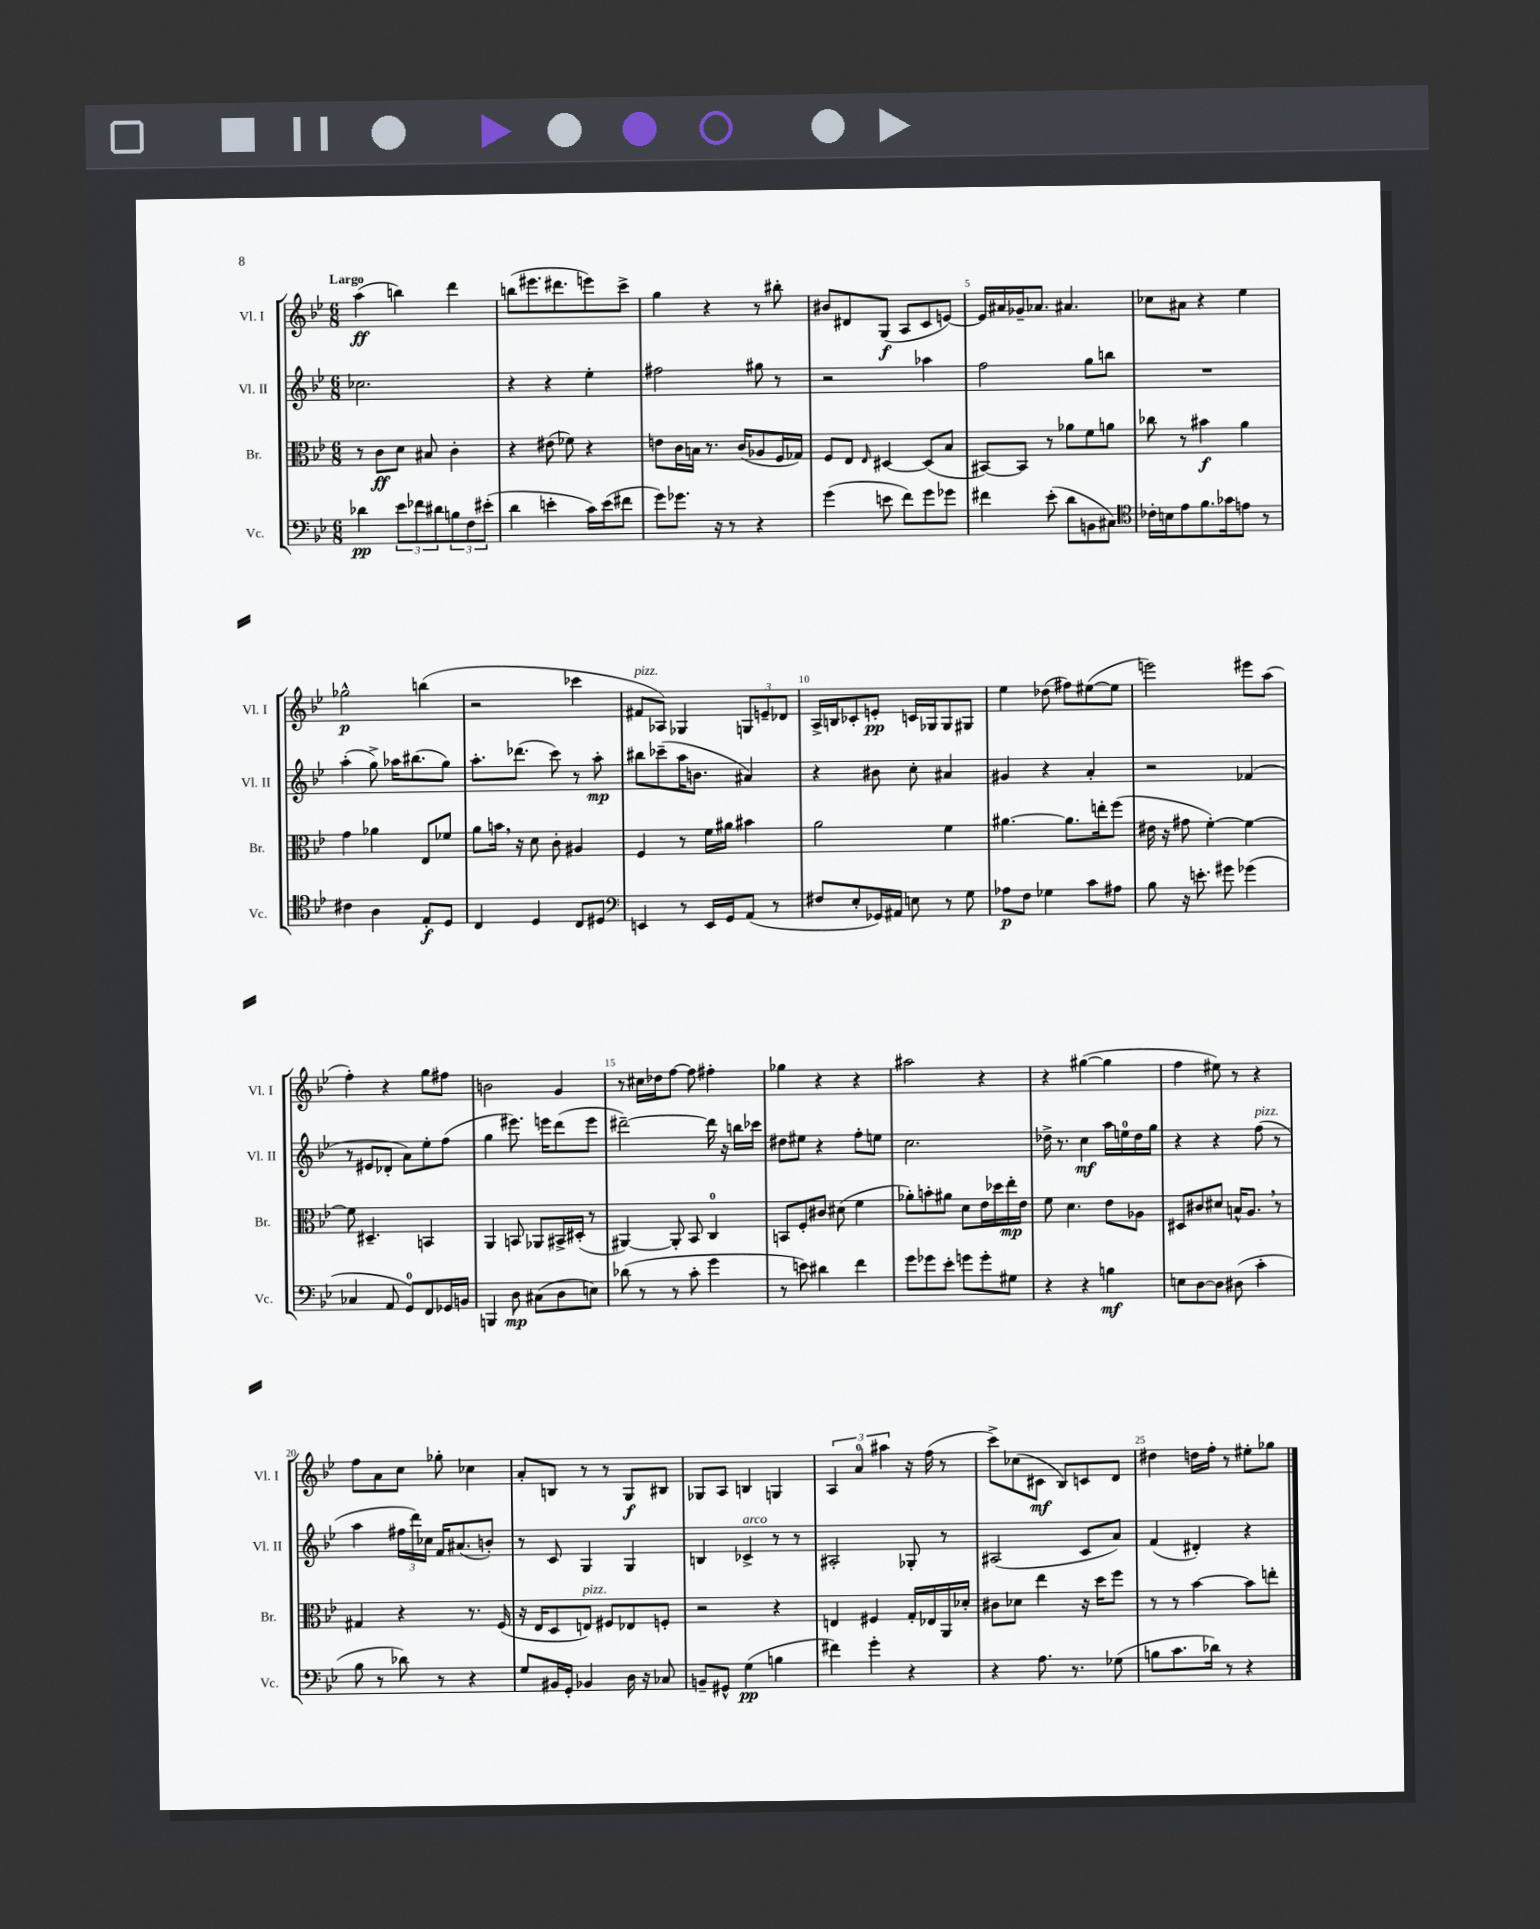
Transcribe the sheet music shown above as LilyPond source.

<<
\new StaffGroup <<
\new Staff = "s0" \with { instrumentName = "Vl. I" shortInstrumentName = "Vl. I" } {
    \clef treble \key bes \major \numericTimeSignature \time 6/8 \tempo "Largo"
    a''4\ff( b''4) d'''4 |
    b''8( eis'''8. dis'''8. e'''8) c'''8-> |
    g''4 r4 r8 bis''8-. |
    bis'8 dis'8 g8\f( a8 c'8 e'8~) |
    e'16 ais'16 ges'16-- aes'8. ais'4. |
    ces''8 ais'8 r4 ees''4 |
    ges''2-^\p b''4( |
    r2 ces'''4 |
    fis'8^\markup { \italic "pizz." } aes8) ges4 \tuplet 3/2 { g8 e'8-- des'8 } |
    a16-> b16 ces'8-. e'8-.\pp c'16 ges16 ges8 gis8 |
    ees''4 des''8( fis''8) eis''8~( eis''8 |
    e'''2) eis'''8 a''8( |
    f''4-.) r4 g''8 fis''8 |
    b'2 g'4 |
    r8 cis''16 des''16 f''8~ f''8 fis''4-. |
    ges''4 r4 r4 |
    ais''2 r4 |
    r4 gis''4~( gis''4 |
    f''4 eis''8) r8 r4 |
    f''8 a'8 c''8 ges''8-. ces''4 |
    a'8-. b8 r8 r8 g8\f bis8 |
    ges8 a8 b4 g4 |
    \tuplet 3/2 { a4 a'4-0 ais''4 } r16 f''16( r8 |
    c'''8->) ces''8( cis'8\mf bes8) c'8 d'8 |
    dis''4 d''16 f''16-. r8 eis''8-. ges''8 \bar "|." |
}
\new Staff = "s1" \with { instrumentName = "Vl. II" shortInstrumentName = "Vl. II" } {
    \clef treble \key bes \major \numericTimeSignature \time 6/8
    ces''2. |
    r4 r4 ees''4-. |
    fis''2 gis''8 r8 |
    r2 aes''4 |
    f''2 g''8 b''8 |
    R2. |
    a''4-.( g''8->) aes''16 bis''8.( g''8) |
    a''8.-. des'''8.( c'''8) r8 a''8-.\mp |
    bis''8 ces'''8--( a''16 b'8. ais'4) |
    r4 bis'8 c''8-. ais'4 |
    gis'4 r4 a'4-. |
    r2 fes'4( |
    r8 eis'8 des'8-. a'8) ees''8-. f''8( |
    g''4 eis'''8.) e'''16 d'''8( e'''8 |
    dis'''2~--) dis'''16 r16 b''16 ces'''16 |
    dis''8 eis''8 r4 f''8-. e''8 |
    c''2. |
    des''16-> r8. c''4\mf a''16 e''16-0 des''16 g''16 |
    r4 r4 f''8^\markup { \italic "pizz." }( r8 |
    a''4 \tuplet 3/2 { fis''16 d'''16) ces''16 } f'16 ais'8.( b'8-.) |
    r8 c'8 g4 g4 |
    b4 ces'4->^\markup { \italic "arco" } r8 r8 |
    ais2-. ges8-. r8 |
    ais2( c'8 a'8) |
    f'4( dis'4-.) r4 \bar "|." |
}
\new Staff = "s2" \with { instrumentName = "Br." shortInstrumentName = "Br." } {
    \clef alto \key bes \major \numericTimeSignature \time 6/8
    r8 c'8\ff d'8 bis8 c'4-. |
    r4 eis'8( fes'8) r4 |
    e'8 c'16 b16 r8. c'16( aes8 f16 ges16) |
    f8 ees8 \grace { ees16 } dis4~ dis8( bes8 |
    bis,8~) bis,8 r8 aes'8 f'8 a'8 |
    ces''8 r8 bis'4\f a'4 |
    g'4 aes'4 ees8 fes'8 |
    a'8 b'16 \breathe r16 d'8 c'8-. ais4 |
    f4 r8 f'16 ais'16 bis'4 |
    a'2 f'4 |
    ais'4.~ ais'8. e''16-. f''8( |
    eis'16 r16 gis'8 f'4~-.) f'4~ |
    f'8 dis4.-- b,4 |
    a,4 b,8 aes,8 bis,16-> dis16-.( r8 |
    ais,4~) ais,8-. bes,8 c4-0 |
    b,8 f8-. cis'8 dis'8( f'4 |
    aes'8-.) b'8-. ais'8 d'8 ees'16 des''16 ees''16-.\mp ees'16 |
    f'8 d'4. ees'8 aes8 |
    dis8 cis'8 dis'8 b16-^ a8. \breathe r8 |
    gis4 r4 r8. f16( |
    r16 ees16 d8 e8^\markup { \italic "pizz." }) fis8 ees8 f8-. |
    r2 r4 |
    e4 fis4 g16-. ees16 a,16 des'16-. |
    cis'8 des'8 ees''4 r16 d''16 f''8 |
    r8 r8 bes'4~ bes'8 e''8-. \bar "|." |
}
\new Staff = "s3" \with { instrumentName = "Vc." shortInstrumentName = "Vc." } {
    \clef bass \key bes \major \numericTimeSignature \time 6/8
    des'4\pp \tuplet 3/2 { ees'8 fes'8 dis'8 } \tuplet 3/2 { b8 f8 eis'8-.( } |
    d'4 e'4-. c'16) e'16( fis'8 |
    g'8) ges'8. r16 r8 r4 |
    g'4( e'8 f'8) g'8 ges'8 |
    fis'4 ees'8-.( d'8 b,8 cis8) |
    \clef tenor ces'16-. b16 ees'8 f'8. ges'16 e'8 r8 |
    cis'4 a4 ees8-.\f d8 |
    c4 d4 c8 dis8 |
    \clef bass e,4 r8 e,16 g,16 a,8( r8 |
    fis8 ees8-. ges,16) ais,16 e8 r8 g8 |
    aes8\p f8 ges4 c'8 ais8 |
    bes8 r16 e'8.-. gis'8 ges'4( |
    ces4 a,8 g,8-0) f,8 ges,16 b,16 |
    b,,4 d8\mp cis8( d8 e8) |
    des'8( r8 r8 c'8-. g'4 |
    r8 e'8) dis'4 f'4 |
    g'8 ges'8 ees'8-. g'8 g'8-. gis8 |
    r4 r4 b4\mf |
    e8 d8~ d8 dis8( c'4-. |
    bes8 r8 des'8) r8 r4 |
    g8 bis,16 g,16-. bes,4 d16 r16 ces8 |
    b,8-- gis,8-^ g4\pp( b4 |
    fis'4) g'4-. r4 |
    r4 a8. r8. ges8( |
    b8 c'8. des'16) r8 r4 \bar "|." |
}
>>
>>
\layout { \context { \Score \override BarNumber.break-visibility = ##(#f #t #t) barNumberVisibility = #(every-nth-bar-number-visible 5) } }
